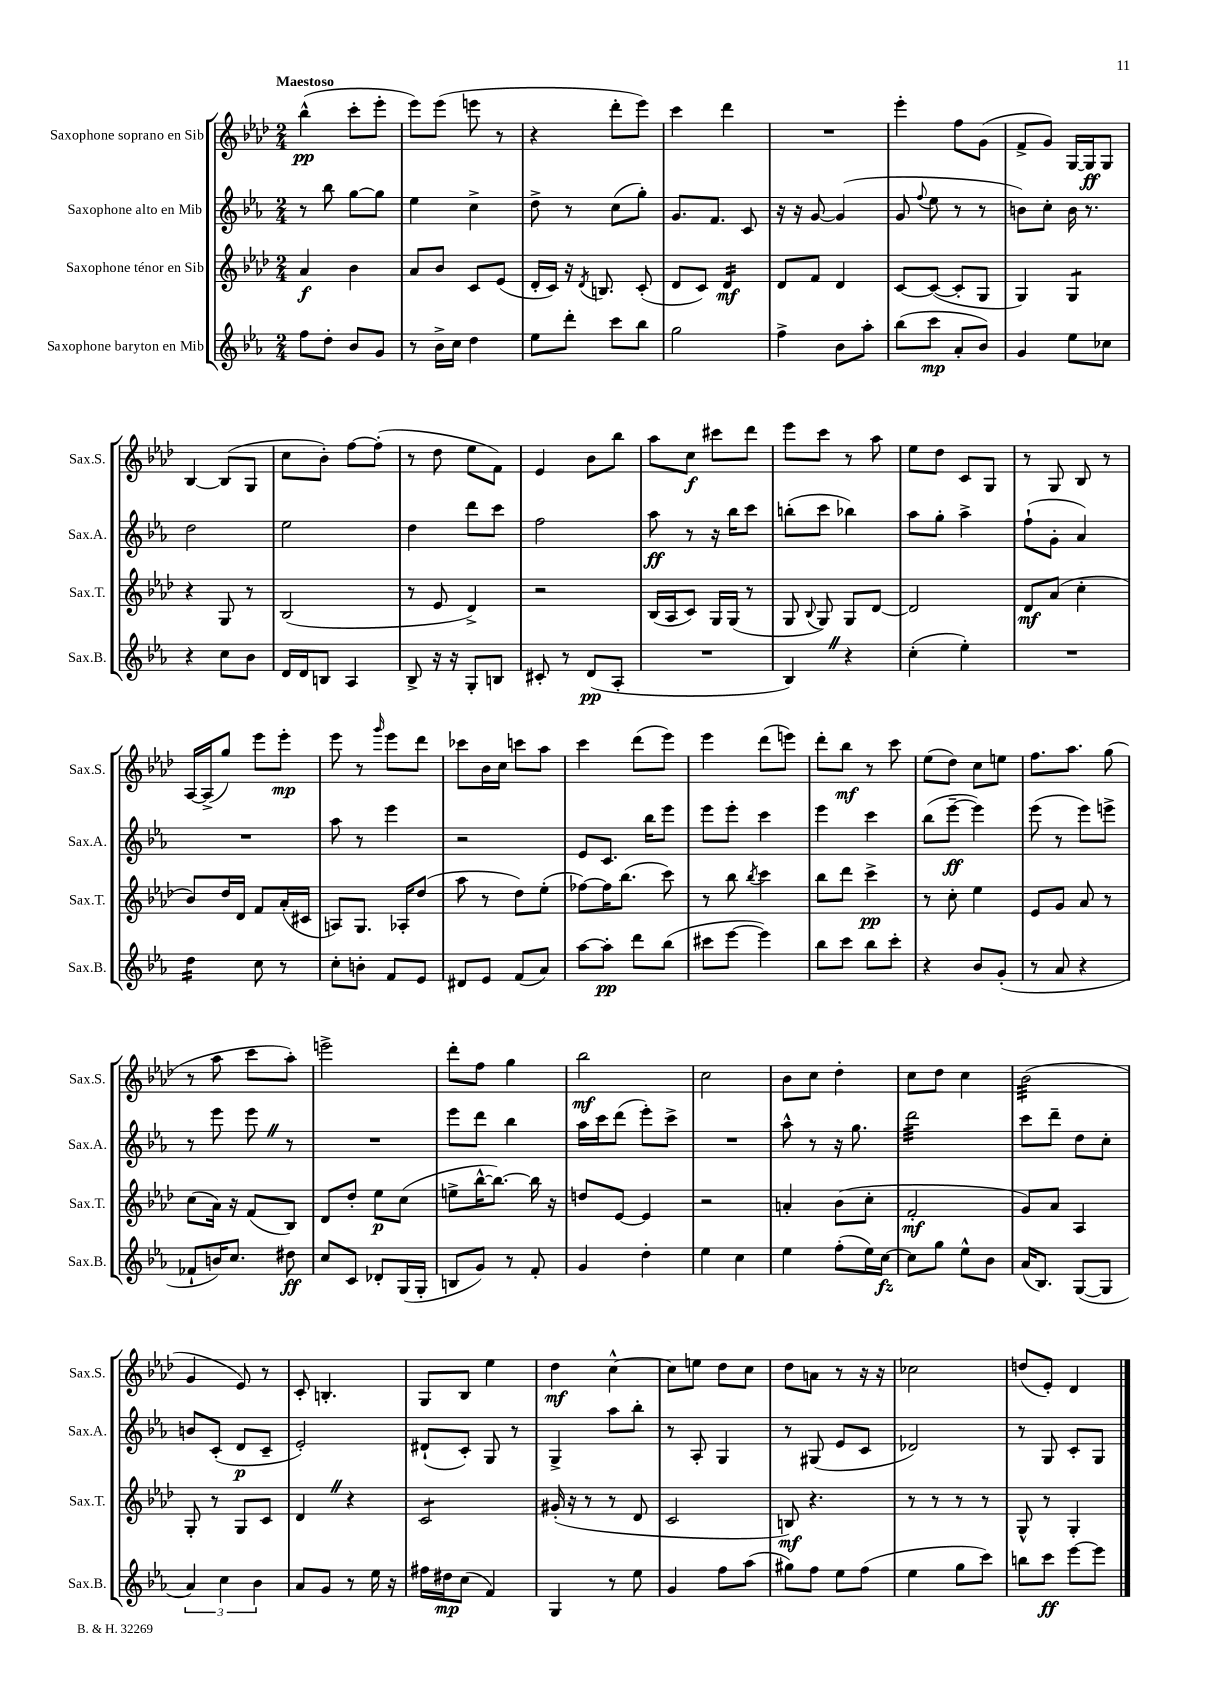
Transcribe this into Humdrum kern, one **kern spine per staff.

**kern	**kern	**kern	**kern
*staff4	*staff3	*staff2	*staff1
*clefG2	*clefG2	*clefG2	*clefG2
*k[b-e-a-]	*k[b-e-a-d-]	*k[b-e-a-]	*k[b-e-a-d-]
*M2/4	*M2/4	*M2/4	*M2/4
8ff	4a-	8r	(4bb-^^
8dd'	.	8bb-	.
8b-	4b-	[8gg	8ccc'
8g	.	8gg]	8eee-'
=	=	=	=
8r	8a-	4ee-	8eee-)
16b-^	8b-	.	(8eee-
16cc	.	.	.
4dd	8c	4cc^	8eee
.	(8e-	.	8r
=	=	=	=
8ee-	16d-'	8dd^	4r
.	16c)	.	.
8ddd'	16r	8r	.
.	8qd-	.	.
.	8.B	.	.
8ccc	.	(8cc	8ddd-'
8bb-	(8c'	8gg')	8eee-)
=	=	=	=
2gg	8d-	8.g	4ccc
.	8c)	.	.
.	.	8.f	.
.	4d-	.	4ddd-
.	.	8c	.
=	=	=	=
4ff^	8d-	16r	2r
.	.	16r	.
.	8f	[8g	.
8b-	4d-	(4g]	.
8aa-'	.	.	.
=	=	=	=
(8bb-	[8c	8g	4eee-'
.	.	8qqff	.
8ccc	(8c_	8ee-	.
8a-'	8c']	8r	8ff
8b-)	8G	8r	(8g
=	=	=	=
4g	4G)	8b)	8f^
.	.	8cc'	8g)
8ee-	4G	16b	[16G
.	.	8.r	16G]
8cc-	.	.	8G
=	=	=	=
4r	4r	2dd	[4B-
8cc	8G	.	(8B-]
8b-	8r	.	8G
=	=	=	=
16d	(2B-	2ee-	8cc
16d	.	.	.
8B	.	.	8b-')
4A-	.	.	[8ff
.	.	.	(8ff']
=	=	=	=
8B-^	8r	4dd	8r
16r	8e-	.	8dd-
16r	.	.	.
8G'	4d-^)	8ddd	8ee-
8B	.	8ccc	8f)
=	=	=	=
8c#'	2r	2ff	4e-
8r	.	.	.
(8d	.	.	8b-
8A-'	.	.	8bb-
=	=	=	=
2r	(16B-	8aa-	8aa-
.	16A-	.	.
.	8c)	8r	8cc
.	16G	16r	8ccc#
.	(16G	16bb-	.
.	8r	8ccc	8ddd-
=	=	=	=
4B-)	8G	(8bb'	8eee-
.	8qqB-	.	.
.	8G)	8ccc	8ccc
4r	8G	4bb-)	8r
.	[8d-	.	8aa-
=	=	=	=
(4cc'	2d-]	8aa-	8ee-
.	.	8gg'	8dd-
4ee-')	.	4aa-^	8c
.	.	.	8G
=	=	=	=
2r	8d-	(8ff`	8r
.	(8a-	8g'	8G
.	4cc'	4a-)	8B-
.	.	.	8r
=	=	=	=
4dd	8b-)	2r	[16A-
.	.	.	(16A-^]
.	16dd-	.	8gg)
.	16d-	.	.
8cc	8f	.	8eee-
8r	(16a-'	.	8eee-'
.	16c#	.	.
=	=	=	=
8cc'	8A)	8aa-	8eee-
8b'	8.G	8r	8r
.	.	.	16qqggg
8f	.	4eee-	8eee-
.	16A-'	.	.
8e-	(8dd-	.	8ddd-
=	=	=	=
8d#	8aa-	2r	8ccc-
8e-	8r	.	16b-
.	.	.	16cc
(8f	8dd-)	.	8ccc
8a-)	(8ee-'	.	8aa-
=	=	=	=
[8aa-	[8ff-)	8e-	4ccc
8aa-']	16ff-]	8.c	.
.	(8.bb-	.	.
8ddd	.	.	(8ddd-
.	.	16bb-	.
(8bb-	8ccc)	8eee-	8eee-)
=	=	=	=
8ccc#	8r	8eee-	4eee-
[8eee-	8bb-	8eee-'	.
.	8qbb-	.	.
4eee-])	4ccc	4ccc	(8ddd-
.	.	.	8eee)
=	=	=	=
8bb-	8bb-	4eee-	8ddd-'
8ccc	8ddd-	.	8bb-
8bb-	4ccc^	4ccc	8r
8ccc'	.	.	8ccc
=	=	=	=
4r	8r	(8bb-	(8ee-
.	8cc'	[8eee-~	8dd-)
8b-	4ee-	4eee-])	8cc
(8g'	.	.	8ee
=	=	=	=
8r	8e-	(8eee-	8.ff
8a-	8g	8r	.
.	.	.	8.aa-
4r	8a-	8eee-)	.
.	8r	8eee^	(8gg
=	=	=	=
8f-`	(8cc	8r	8r
16b)	16a-)	8eee-	8aa-
8.cc	16r	.	.
.	(8f	8eee-	8ccc
8dd#	8B-)	8r	8aa-')
=	=	=	=
8cc	8d-	2r	2eee^
8c	8dd-'	.	.
8d-'	8ee-	.	.
(16G	(8cc	.	.
16G'	.	.	.
=	=	=	=
8B	8ee^	8eee-	8ddd-'
8g)	[16bb-^^	8ddd	8ff
.	8.bb-_)	.	.
8r	.	4bb-	4gg
8f'	16bb-]	.	.
.	16r	.	.
=	=	=	=
4g	8dd	16aa-	2bb-
.	.	16ccc	.
.	[8e-	(8ddd	.
4dd'	4e-]	8eee-')	.
.	.	8ccc^	.
=	=	=	=
4ee-	2r	2r	2cc
4cc	.	.	.
=	=	=	=
4ee-	4a'	8aa-^^	8b-
.	.	8r	8cc
(8ff'	(8b-	16r	4dd-'
.	.	8.gg	.
16ee-)	8cc'	.	.
[16cc	.	.	.
=	=	=	=
8cc]	2f'	2ddd	8cc
8gg	.	.	8dd-
8ee-^^	.	.	4cc
8b-	.	.	.
=	=	=	=
(16a-	8g)	8ccc	(2b-
8.B-)	.	.	.
.	8a-	8ddd~	.
([8G	4A-	8dd	.
8G]	.	8cc'	.
=	=	=	=
6a-)	8G'	8b	4g
.	8r	(8c'	.
6cc	.	.	.
.	8G	8d	8e-)
6b-	.	.	.
.	8c	8c~	8r
=	=	=	=
8a-	4d-	2e-')	8c'
8g	.	.	4.B'
8r	4r	.	.
16ee-	.	.	.
16r	.	.	.
=	=	=	=
16ff#	2c	(8d#`	8G
16dd#	.	.	.
(8cc	.	8c')	8B-
4f)	.	8G	4ee-
.	.	8r	.
=	=	=	=
4G	(16g#'	4G^	4dd-
.	16r	.	.
.	8r	.	.
8r	8r	8aa-	[4cc^^
8ee-	8d-	8bb-'	.
=	=	=	=
4g	2c	8r	8cc]
.	.	8A-'	8ee
8ff	.	4G	8dd-
(8aa-	.	.	8cc
=	=	=	=
8gg#)	8B)	8r	8dd-
8ff	4.r	(8G#	8a
8ee-	.	8e-	8r
(8ff	.	8c	16r
.	.	.	16r
=	=	=	=
4ee-	8r	2d-)	2cc-
.	8r	.	.
8gg	8r	.	.
8ccc)	8r	.	.
=	=	=	=
8bb	8G^^	8r	(8dd
8ccc	8r	8G	8e-')
[8eee-	4G'	8c'	4d-
8eee-]	.	8G	.
==	==	==	==
*-	*-	*-	*-
